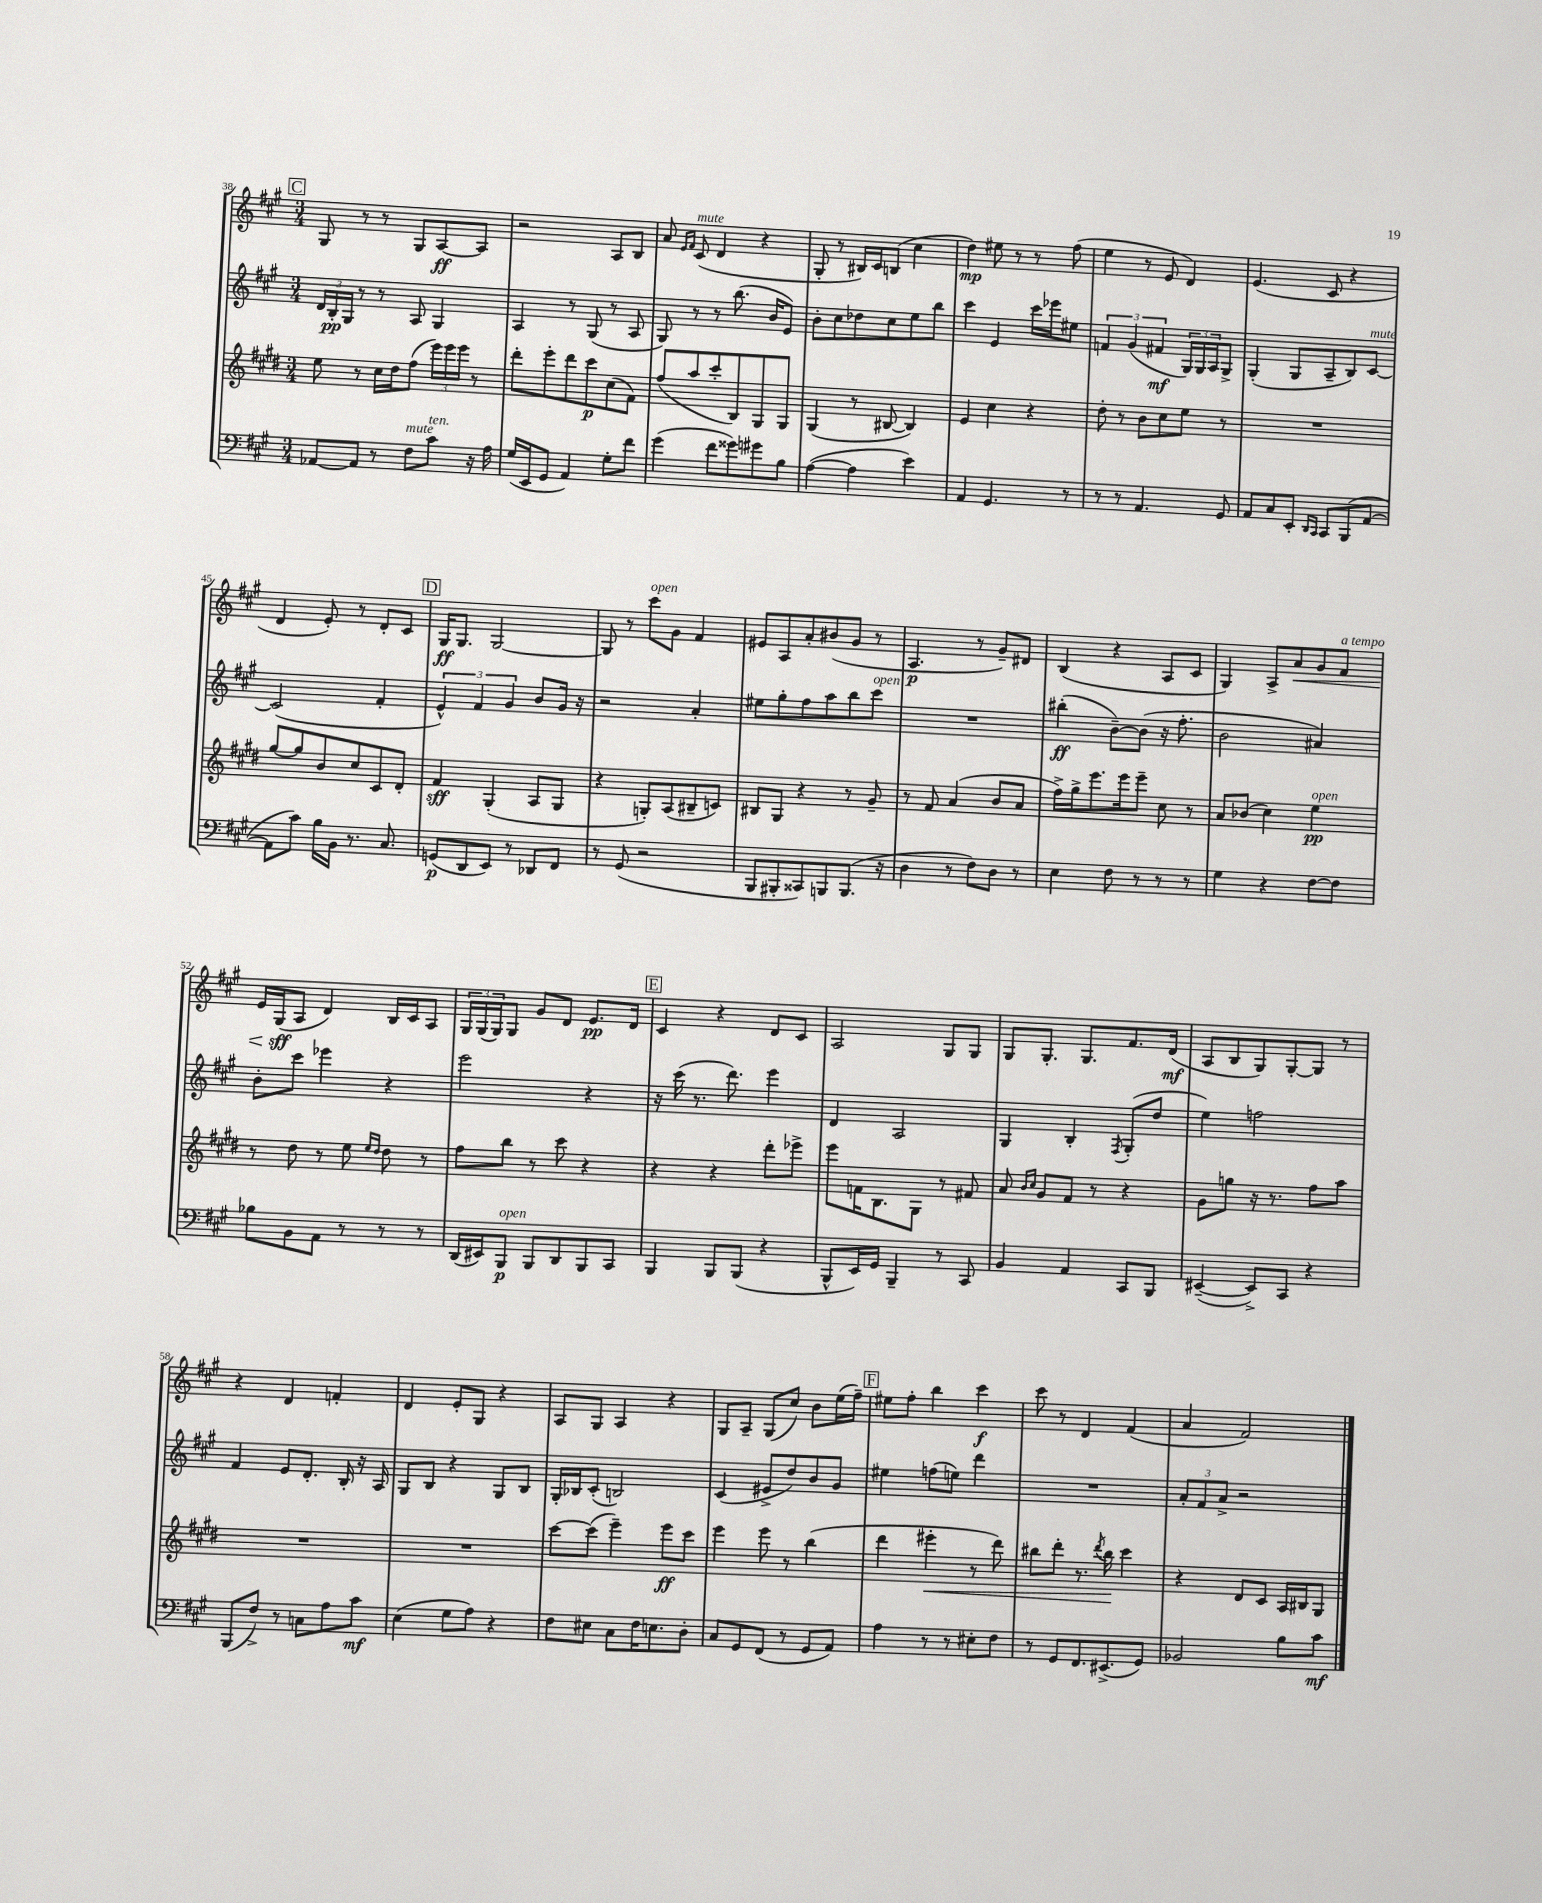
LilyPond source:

<<
\new StaffGroup <<
\new Staff = "s0" {
    \clef treble \key a \major \numericTimeSignature \time 3/4
    \mark \markup { \box "C" } gis8 r8 r8 gis8 a8~\ff a8 |
    r2 a8 b8 |
    a'8 \grace { e'16 fis'16 } cis'8^\markup { \italic "mute" }( d'4 r4 |
    gis8-. r8 bis16) cis'16 b8( cis''4 |
    d''4\mp) eis''8 r8 r8 fis''8( |
    e''4 r8 e'8 d'4) |
    e'4.( cis'8 r4 |
    d'4 e'8-.) r8 d'8-. cis'8 |
    \mark \markup { \box "D" } gis16\ff gis8. gis2~ |
    gis8 r8 cis'''8^\markup { \italic "open" } gis'8 fis'4 |
    eis'8 a8 a'8-. bis'8( gis'8 r8 |
    a4.\p r8 gis'8--) dis'8 |
    b4( r4 a8 cis'8 |
    gis4) a8-> a'8\< gis'8 fis'8^\markup { \italic "a tempo" } |
    e'16 gis16\sff\!( a8 d'4) b16 cis'16 a8 |
    \tuplet 3/2 { gis16 gis16( gis16) } gis8 gis'8 d'8 e'8.\pp d'16 |
    \mark \markup { \box "E" } cis'4 r4 d'8 cis'8 |
    a2 gis8 gis8 |
    gis8 gis8.-. gis8. fis'8. d'16\mf( |
    a8 b8 gis8) gis8~-. gis8 r8 |
    r4 d'4 f'4-. |
    d'4 e'8-. gis8 r4 |
    a8 gis8 a4 r4 |
    gis8 a8-- gis8( cis''8) b'8 e''16( fis''16--) |
    \mark \markup { \box "F" } eis''8 fis''8-. b''4 cis'''4\f |
    cis'''8 r8 d'4 fis'4( |
    a'4 fis'2) \bar "|." |
}
\new Staff = "s1" {
    \clef treble \key a \major \numericTimeSignature \time 3/4
    \mark \markup { \box "C" } \tuplet 3/2 { d'16 b16-.\pp gis16 } r8 r8 a8 gis4 |
    a4 r8 gis8( r8 a8 |
    gis8) r8 r8 b''8.( b'16 e'8) |
    b'8-. cis''8 des''8 cis''8 e''8 b''8 |
    cis'''4 e'4 cis'''16 ees'''16 eis''8 |
    \tuplet 3/2 { f'4 gis'4( fis'4\mf } \tuplet 3/2 { gis16) gis16 a16 } gis8-> |
    gis4-.( gis8 a8-- b8) cis'8~^\markup { \italic "mute" } |
    cis'2( fis'4-. |
    \mark \markup { \box "D" } \tuplet 3/2 { e'4-^) fis'4 gis'4 } b'8 gis'16 r16 |
    r2 a'4-. |
    eis''8 gis''8-. fis''8 a''8 b''8 cis'''8^\markup { \italic "open" } |
    R2. |
    bis''4-.\ff( b'8~--) b'8( r16 fis''8.-. |
    b'2 ais'4) |
    b'8-. cis'''8 ees'''4 r4 |
    e'''2 r4 |
    \mark \markup { \box "E" } r16 cis'''16( r8. d'''8.) e'''4 |
    d'4 a2 |
    gis4 b4-. \acciaccatura { fis8 } gis8-.( d''8 |
    e''4) f''2 |
    fis'4 e'8 d'8.-. b16-. r16 a16 |
    gis8 b8 r4 gis8 b8 |
    gis16-. bes16 cis'8-.( b2) |
    cis'4( eis'8-> d''8) b'8 gis'8 |
    \mark \markup { \box "F" } eis''4 f''8( e''8) d'''4 |
    R2. |
    \tuplet 3/2 { a'8-. fis'8 a'8-> } r2 \bar "|." |
}
\new Staff = "s2" {
    \clef treble \key e \major \numericTimeSignature \time 3/4
    \mark \markup { \box "C" } e''8 r8 cis''16 dis''16 fis''8( \tuplet 3/2 { e'''16) e'''16 e'''16 } r8 |
    dis'''8-. e'''8-. dis'''8 cis'''8\p cis''8( fis'8) |
    fis''8( a''8 cis'''8-. b8) gis8 gis8 |
    gis4( r8 bis8~ bis4) |
    e'4 cis''4 r4 |
    dis''8-. r8 b'8 cis''8 e''8 r8 |
    R2. |
    gis''8~ gis''8 b'8 cis''8 cis'8 dis'8-. |
    \mark \markup { \box "D" } fis'4\sff gis4-.( a8 gis8 |
    r4 g8-.) a8( bis8-- c'8) |
    bis8 gis8 r4 r8 gis'8-- |
    r8 fis'8 a'4( b'8 a'8 |
    fis''16->) gis''16-> e'''8. e'''16 e'''8-- cis''8 r8 |
    a'8 bes'8( cis''4) e''4\pp^\markup { \italic "open" } |
    r8 dis''8 r8 e''8 \grace { e''16 dis''16 } dis''8 r8 |
    fis''8 b''8 r8 cis'''8 r4 |
    \mark \markup { \box "E" } r4 r4 dis'''8-. ees'''8-> |
    e'''8 f'16 b8. gis8 r8 fis'8 |
    a'8 \grace { b'16 cis''16 } gis'8 fis'8 r8 r4 |
    gis'8 g''8 r16 r8. fis''8 a''8 |
    R2. |
    R2. |
    cis'''8~ cis'''8( e'''4--) e'''8\ff cis'''8 |
    e'''4 e'''8 r8 b''4( |
    \mark \markup { \box "F" } dis'''4 eis'''4-.\< r8 dis'''8) |
    bis''8 dis'''8-. r8. \acciaccatura { dis'''8 } bis''16\! cis'''4 |
    r4 dis'8 cis'8 a16 bis16 gis8 \bar "|." |
}
\new Staff = "s3" {
    \clef bass \key a \major \numericTimeSignature \time 3/4
    \mark \markup { \box "C" } aes,8~ aes,8 r8 fis8^\markup { \italic "mute" } cis'8^\markup { \italic "ten." } r16 a16 |
    gis16( e,16 gis,8 a,4) gis8-. fis'8 |
    gis'4( fis'8 gisis'8) gis'8 b8 |
    a4~( a4 e'4) |
    a,4 gis,4. r8 |
    r8 r8 a,4. gis,8 |
    a,8 cis8 e,8-. \grace { d,16 cis,16 } cis,8 b,,8( a,8~ |
    a,8 cis'8) b16 b,16 r8. cis8. |
    \mark \markup { \box "D" } g,8\p( d,8 e,8) r8 des,8 fis,8 |
    r8 gis,8( r2 |
    b,,8 bis,,8-. cisis,8) b,,8 b,,8.( r16 |
    d4 r8 fis8) d8 r8 |
    e4 fis8 r8 r8 r8 |
    gis4 r4 fis8~ fis8 |
    bes8 b,8 a,8 r8 r8 r8 |
    d,16( eis,16) b,,8\p^\markup { \italic "open" } b,,8 d,8 b,,8 cis,8 |
    \mark \markup { \box "E" } b,,4 b,,8 b,,8( r4 |
    b,,8-^ e,16) gis,16 b,,4-- r8 cis,8 |
    b,4 a,4 cis,8 b,,8 |
    eis,4~--( eis,8->) cis,8 r4 |
    b,,8( fis8->) r8 c8 a8 cis'8\mf |
    e4( gis8 a8) r4 |
    fis8 eis8 cis8 fis16 e8. d8-. |
    cis8 gis,8 fis,8( r8 gis,8 a,8) |
    \mark \markup { \box "F" } a4 r8 r8 eis8-. fis8 |
    r8 gis,8 fis,8. eis,8.->( gis,8) |
    bes,2 b8 cis'8\mf \bar "|." |
}
>>
>>
\layout { \context { \Score currentBarNumber = #38 } }
